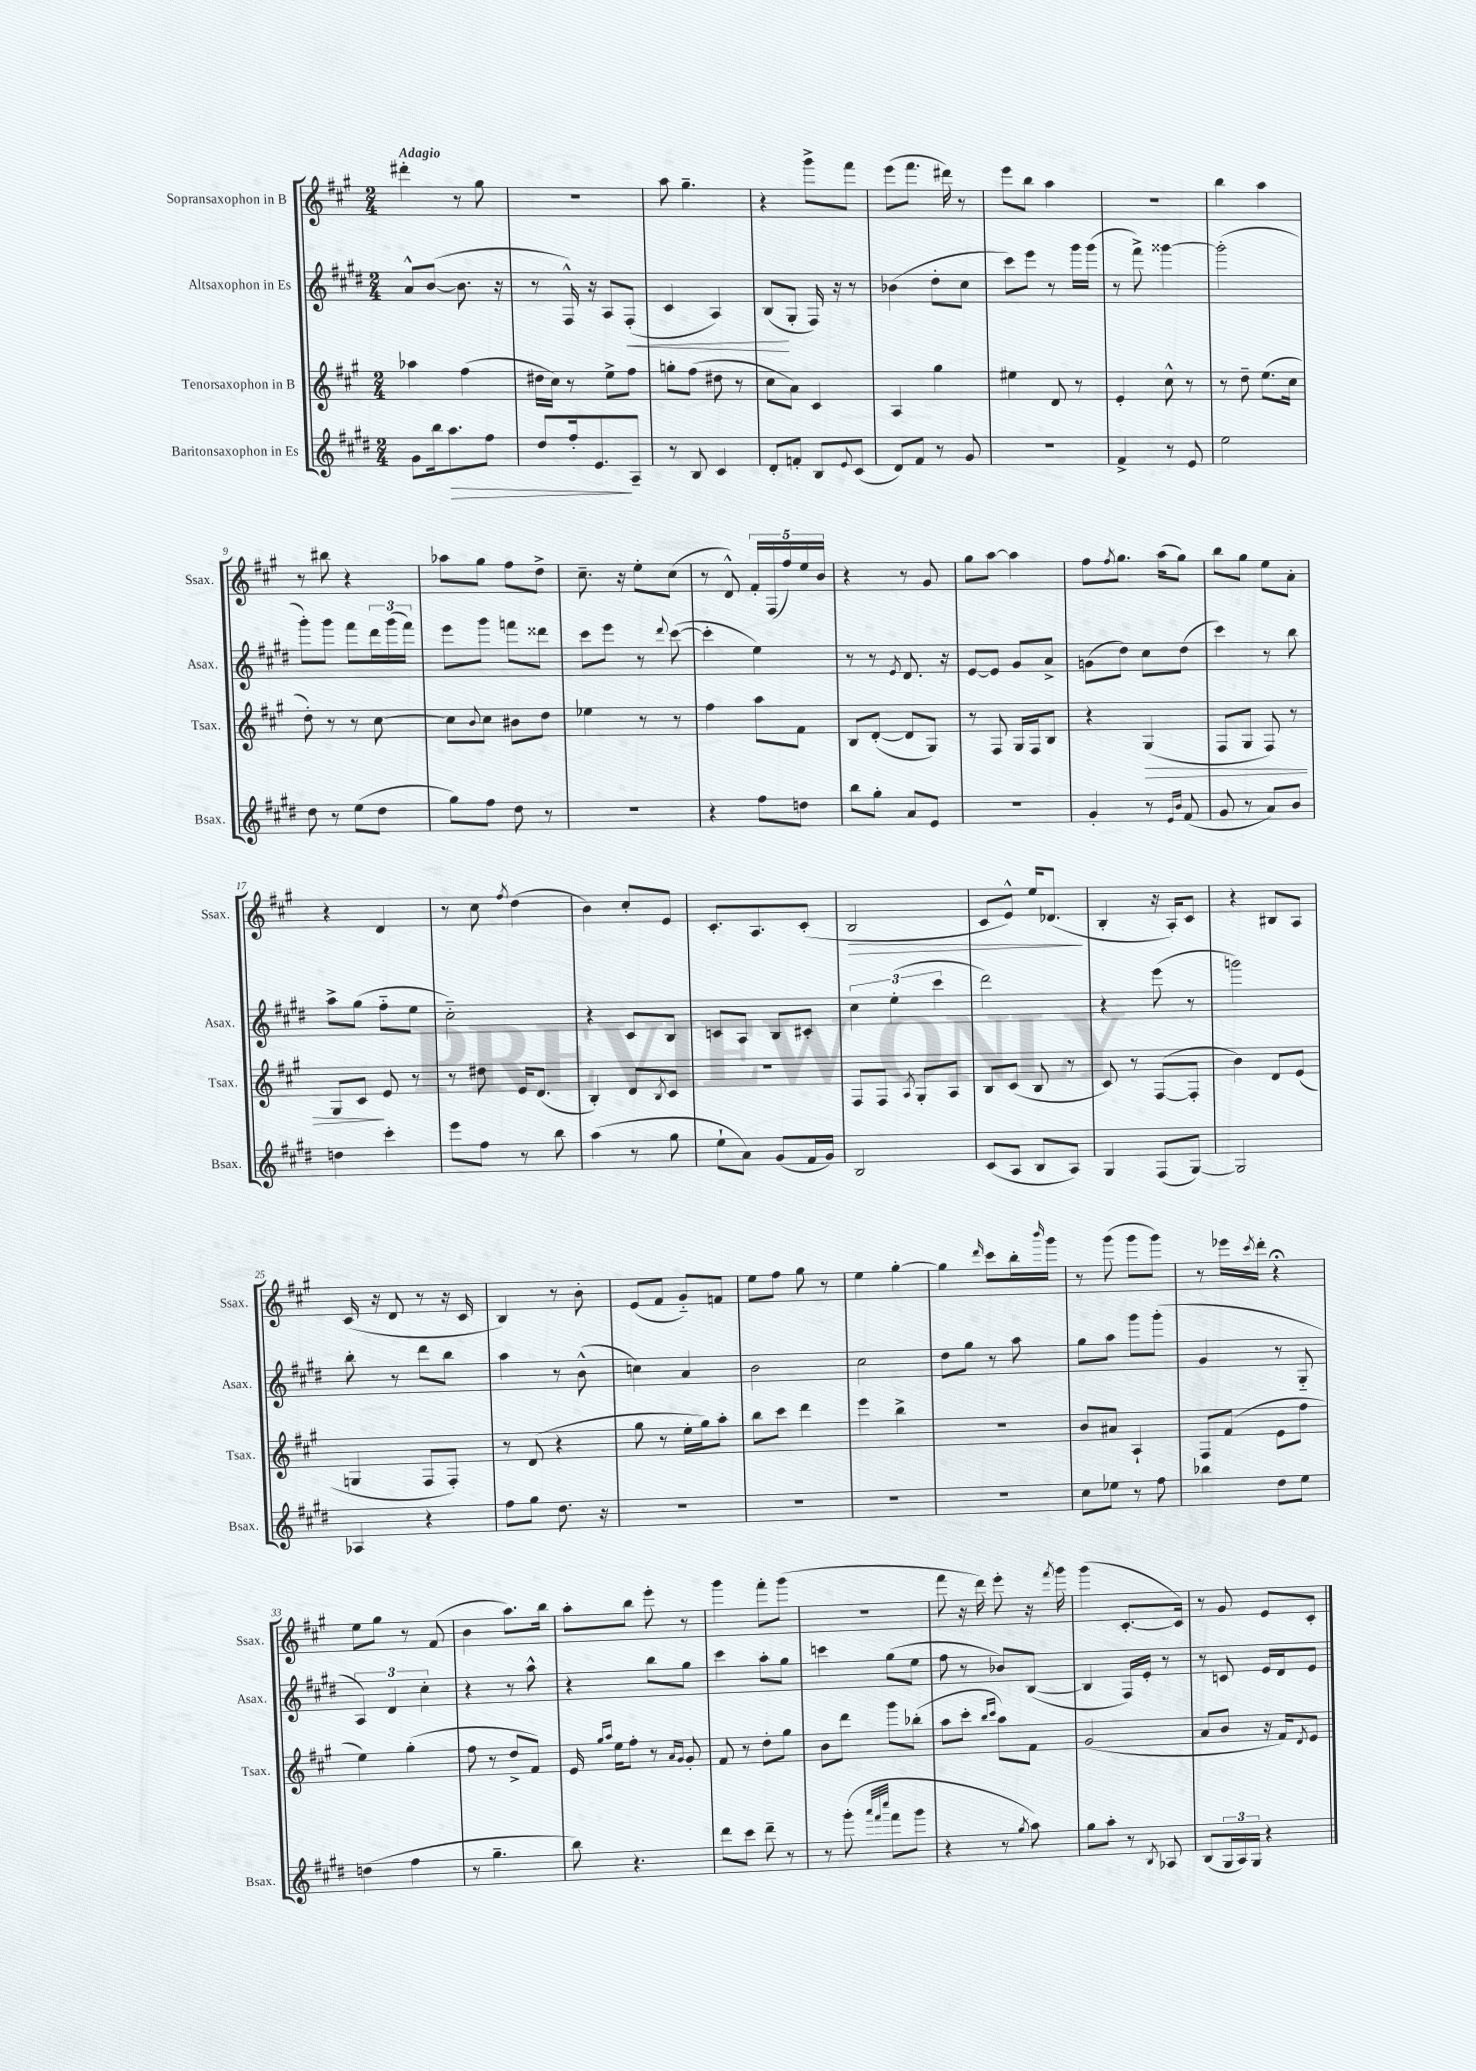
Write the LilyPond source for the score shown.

<<
\new StaffGroup <<
\new Staff = "s0" \with { instrumentName = "Sopransaxophon in B" shortInstrumentName = "Ssax." } {
    \clef treble \key a \major \numericTimeSignature \time 2/4 \tempo "Adagio"
    dis'''4-. r8 gis''8 |
    R2 |
    a''8 gis''4.-- |
    r4 gis'''8-> fis'''8 |
    e'''8( fis'''8. dis'''16) r8 |
    e'''8 b''8 a''4 |
    r2 |
    b''4 a''4 |
    r8 bis''8 r4 |
    aes''8 gis''8 fis''8 d''8-> |
    cis''8.-- r16 e''8-. cis''8( |
    r8 d'8-^) \tuplet 5/4 { fis'16-. fis16( fis''16) e''16 b'16 } |
    r4 r8 gis'8 |
    gis''8 a''8~ a''4 |
    fis''8 \acciaccatura { fis''8 } gis''8. a''16( gis''8) |
    b''8 gis''8 e''8 a'8-. |
    r4 d'4 |
    r8 cis''8 \acciaccatura { fis''8 } d''4( |
    b'4) cis''8-. e'8 |
    cis'8.-. a8. cis'8-.( |
    b2\> |
    cis'8 e'8-^) e''16 des'8.\!( |
    b4-. r16 a16-.) cis'8 |
    r4 bis8 a8 |
    cis'16( r16 d'8 r8 r16 cis'16 |
    b4) r8 b'8-. |
    e'8( fis'8 gis'8-_) f'8 |
    e''8 fis''8 gis''8 r8 |
    e''4 gis''4~-. |
    gis''4 \grace { d'''16 } cis'''8 b''16-. \grace { b'''16 } gis'''16 |
    r8 gis'''8( gis'''8 gis'''8) |
    r8 ees'''16 \acciaccatura { cis'''8 } d'''16-. r4\fermata |
    e''8 gis''8 r8 fis'8( |
    b'4 a''8.) b''16 |
    a''8-. b''8 e'''8-. r8 |
    gis'''4 fis'''8-. gis'''8( |
    R2 |
    fis'''8 r16 d'''16) e'''8-. r16 \acciaccatura { fis'''8 } gis'''16 |
    gis'''4( cis'8.~-. cis'16) |
    r8 gis'8 e'8 cis'8-. \bar "|." |
}
\new Staff = "s1" \with { instrumentName = "Altsaxophon in Es" shortInstrumentName = "Asax." } {
    \clef treble \key e \major \numericTimeSignature \time 2/4
    a'8-^ b'8~( b'8. r16 |
    r8 fis16-^) r16 a8 fis8-.\<( |
    cis'4 a4) |
    b8\!( gis8-. fis16) r16 r8 |
    bes'4( dis''8-. cis''8 |
    cis'''8) e'''8 r8 gis'''16 gis'''16( |
    r8 fis'''8->) gisis'''4~ |
    gisis'''2-.( |
    gis'''8-.) gis'''8 fis'''8 \tuplet 3/2 { dis'''16 gis'''16( fis'''16) } |
    e'''8 gis'''8 f'''8 disis'''8 |
    cis'''8 e'''8 r8 \appoggiatura { dis'''8 } cis'''8~( |
    cis'''4-. e''4) |
    r8 r8 \acciaccatura { e'8 } dis'8. r16 |
    e'8~ e'8 gis'8 a'8-> |
    g'8( dis''8) cis''8 dis''8( |
    cis'''4) r8 b''8 |
    a''8-> gis''8( fis''8-_ e''8 |
    cis''2-_) |
    r4 cis'8 b8 |
    c'8 a8 b8 cis'8-. |
    \tuplet 3/2 { cis''4 e''4-.( cis'''4 } |
    dis'''2) |
    r4 e'''8( r8 |
    g'''2) |
    b''8-. r8 dis'''8 b''8 |
    a''4 r8 b'8-^( |
    c''4) a'4 |
    b'2 |
    cis''2 |
    dis''8 gis''8 r8 a''8 |
    gis''8 a''8 gis'''8 gis'''8-.( |
    gis'4 r8 gis8-_ |
    \tuplet 3/2 { a4) dis'4 cis''4-. } |
    r4 r8 a''8-^ |
    r4 b''8 gis''8 |
    cis'''4 a''8-. gis''8 |
    c'''4 gis''8( e''8 |
    fis''8 r8 bes'8) b8~( |
    b4 fis16) e'16-. r8 |
    r8 c'8 e'16 dis'16 e'8 \bar "|." |
}
\new Staff = "s2" \with { instrumentName = "Tenorsaxophon in B" shortInstrumentName = "Tsax." } {
    \clef treble \key a \major \numericTimeSignature \time 2/4
    aes''4 fis''4( |
    dis''16 cis''16) r8 e''8-> fis''8 |
    g''8-. fis''8( dis''8 r8 |
    cis''8 a'8) cis'4 |
    a4 gis''4 |
    eis''4 d'8 r8 |
    e'4-. cis''8-^ r8 |
    r8 d''8-- e''8.( cis''16 |
    d''8-.) r8 r8 cis''8~ |
    cis''8 \appoggiatura { b'8 } cis''8 bis'8 d''8 |
    ees''4 r8 r8 |
    fis''4 a''8 fis'8 |
    b8 d'8~-.( d'8 gis8) |
    r8 fis8 gis16 fis16 b8 |
    r4 gis4\>( |
    fis8 gis8 fis8) r8 |
    gis8 cis'8\! e'8 r8 |
    r8 dis''8 e'16 d'8.( |
    b4-.) d'8 \acciaccatura { b8 } cis'8 |
    R2 |
    fis8 fis8 \acciaccatura { a8 } gis8-. a8 |
    b8 cis'8( b8 r8 |
    cis'8) r8 fis8~( fis8-. |
    b'4) d'8 e'8( |
    g4 fis8 fis8-.) |
    r8 d'8( r4 |
    gis''8 r8 e''16-. gis''16) a''8-. |
    b''8 cis'''8 d'''4 |
    e'''4 b''4-> |
    R2 |
    b'8 ais'8 a4-! |
    fis8 fis'8( e'8 fis''8 |
    e''4) gis''4-.( |
    fis''8 r8 d''8-> fis'8) |
    e'16 \grace { gis''16 a''16 } e''16 fis''8-. r8 \grace { a'16 gis'16 } gis'8-. |
    fis'8 r8 d''8-. gis''8 |
    b'8 d'''8 gis'''8 bes''8-.( |
    a''8 cis'''8-. \grace { b''16 cis'''16 } a''8) fis'8 |
    gis'2( |
    a'8 b'8 r16 fis'16) \acciaccatura { d'8 } e'8 \bar "|." |
}
\new Staff = "s3" \with { instrumentName = "Baritonsaxophon in Es" shortInstrumentName = "Bsax." } {
    \clef treble \key e \major \numericTimeSignature \time 2/4
    gis'8 b''16 a''8.\> fis''8 |
    dis''8 fis''16-. e'8.\! a8-- |
    r8 b8 cis'4 |
    dis'8-. f'8-. b8 \appoggiatura { e'8 } cis'8( |
    dis'8) fis'8 r8 gis'8 |
    R2 |
    fis'4-> r8 e'8 |
    e''2 |
    dis''8 r8 e''8( dis''8 |
    gis''8) fis''8 dis''8 r8 |
    r2 |
    r4 fis''8 d''8 |
    b''8 gis''8-. a'8 e'8 |
    r2 |
    gis'4-. r8 \grace { e'16 b'16 } fis'8( |
    gis'8 r8 a'8) b'8 |
    d''4 cis'''4-. |
    e'''8 fis''8 r8 b''8 |
    a''4( r8 gis''8 |
    e''8-! a'8) gis'8( fis'16 gis'16) |
    b2 |
    cis'8( a8 b8 a8) |
    gis4 fis8( gis8~) |
    gis2 |
    aes4 r4 |
    fis''8 gis''8 dis''8. r16 |
    r2 |
    R2 |
    R2 |
    R2 |
    cis''8 ees''8 r8 fis''8 |
    bes''4 dis''8 e''8 |
    d''4( fis''4 |
    r8 gis''4.-- |
    b''8) r4. |
    dis'''8 cis'''8 dis'''8-- r8 |
    r8 gis'''8-.( \grace { a'''32 fis'''32 cis''''32 } fis'''8 gis'''8 |
    r4 r8 \acciaccatura { gis''8 } a''8) |
    gis''8 a''8-. r8 \acciaccatura { b8 } aes8 |
    b8( \tuplet 3/2 { gis16 a16) gis16 } r4 \bar "|." |
}
>>
>>
